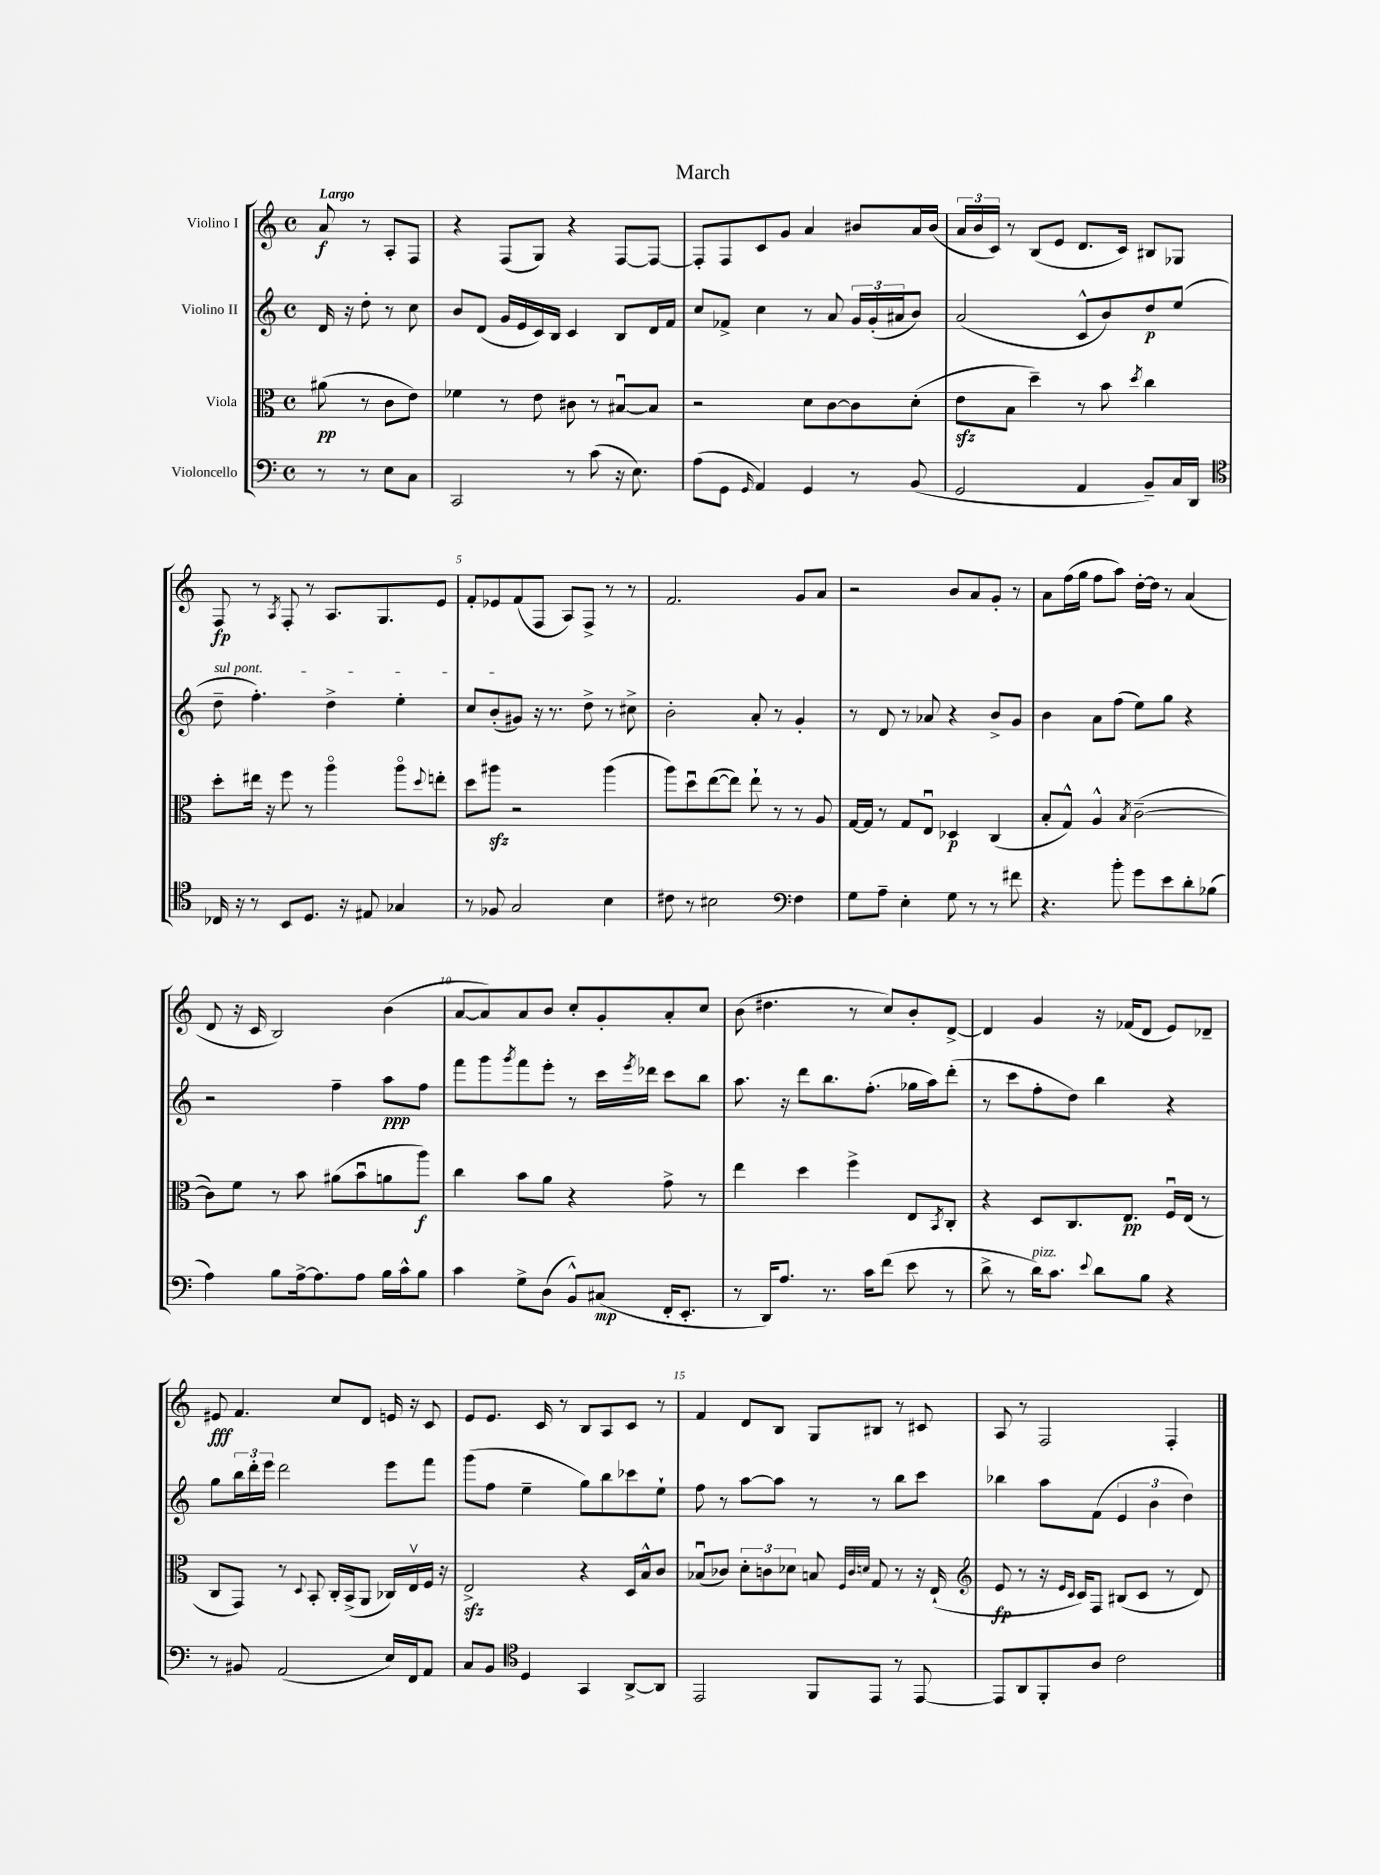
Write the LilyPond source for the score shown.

\header { title = "March" }
<<
\new StaffGroup <<
\new Staff = "s0" \with { instrumentName = "Violino I" } {
    \clef treble \key c \major \defaultTimeSignature \time 4/4 \partial 2 \tempo "Largo"
    a'8\f r8 a8-. f8 |
    r4 f8( g8) r4 f8~ f8~ |
    f8-. f8 c'8 g'8 a'4 bis'8 a'16 bis'16( |
    \tuplet 3/2 { a'16 b'16 c'16) } r8 b8( e'8 d'8. c'16) bis8 ges8 |
    f8\fp r8 \acciaccatura { a8 } f8-. r8 a8. g8. e'8 |
    f'8-. ees'8 f'8( f8 a8) f8-> r8 r8 |
    f'2. g'8 a'8 |
    r2 b'8 a'8 g'8-. r8 |
    a'8 f''16( g''16 f''8 a''8) d''16~-. d''16 r8 a'4( |
    d'8 r16 c'16 b2) b'4( |
    a'8~ a'8) a'8 b'8 c''8-. g'8-. a'8-. c''8 |
    b'8( dis''4. r8 c''8) b'8-. d'8~-> |
    d'4 g'4 r16 fes'16( d'8 e'8) des'8-- |
    eis'8\fff f'4. c''8 d'8 e'16 r16 c'8 |
    e'8 e'8. c'16 r8 b8 a8 c'8 r8 |
    f'4 d'8 b8 g8 bis8 r8 cis'8 |
    a8 r8 f2 f4-. \bar "|." |
}
\new Staff = "s1" \with { instrumentName = "Violino II" } {
    \clef treble \key c \major \defaultTimeSignature \time 4/4 \partial 2
    d'16 r16 d''8-. r8 c''8 |
    b'8 d'8( g'16 e'16 c'16) b16 c'4 b8 d'16 f'16 |
    c''8 fes'8-> c''4 r8 a'8 \tuplet 3/2 { g'16 g'16-.( ais'16 } b'8) |
    a'2( c'8-^ b'8) d''8\p e''8( |
    \once \override TextSpanner.bound-details.left.text = \markup { \italic "sul pont." } d''8--\startTextSpan f''4.-.) d''4-> e''4-. |
    c''8 b'8-.( gis'8\stopTextSpan) r16 r8. d''8-> r8 cis''8-> |
    b'2-. a'8-. r8 g'4-. |
    r8 d'8 r8 aes'8 r4 b'8-> g'8 |
    b'4 a'8 f''8( e''8) g''8 r4 |
    r2 f''4-- a''8\ppp f''8 |
    f'''8 g'''8 \acciaccatura { g'''8 } f'''8 e'''8-. r8 c'''16 \acciaccatura { e'''8 } des'''16 c'''8 b''8 |
    a''8. r16 d'''8 b''8. f''8.-.( ges''16 a''16) d'''8-.( |
    r8 c'''8 f''8-. d''8) b''4 r4 |
    g''8 \tuplet 3/2 { b''16 d'''16-. e'''16 } d'''2 e'''8 f'''8 |
    g'''8( f''8 e''4-- g''8) b''8 ces'''8 e''8-! |
    f''8 r8 a''8~ a''8 r8 r8 b''8 c'''8 |
    bes''4 a''8 f'8( \tuplet 3/2 { e'4 b'4 d''4) } \bar "|." |
}
\new Staff = "s2" \with { instrumentName = "Viola" } {
    \clef alto \key c \major \defaultTimeSignature \time 4/4 \partial 2
    ais'8\pp( r8 c'8 e'8) |
    fes'4 r8 e'8 cis'8 r8 bis8~\downbow bis8 |
    r2 d'8 c'8~ c'8 d'8-.( |
    e'8\sfz b8 d''4--) r8 b'8 \acciaccatura { d''8 } c''4 |
    d''8-. eis''16 r16 f''8 r8 a''4\flageolet a''8\flageolet \appoggiatura { d''8 } e''8-. |
    d''8 ais''8\sfz r2 ais''4( |
    a''8) d''8\downbow e''8~( e''8) e''8-! r8 r8 a8 |
    g16~ g16 r8 g8 e8\downbow des4\p c4( |
    b8-. g8-^) a4-^ \acciaccatura { b8 } c'2~--( |
    c'8) f'8 r8 b'8 ais'8( b'8\downbow a'8 a''8\f) |
    c''4 b'8 a'8 r4 g'8-> r8 |
    e''4 d''4 f''4-> e8 \acciaccatura { b,8 } c8-. |
    r4 d8 c8. e8.\pp f16\downbow e16( r8 |
    c8 g,8) r8 \appoggiatura { d8 } b,8-. c16-. b,16->( a,8 ces16) e16\upbow f16 r16 |
    e2->\sfz r4 d16 b16-^ c'8 |
    bes8\downbow( ces'8) \tuplet 3/2 { d'8-. c'8 des'8 } b8 \grace { f32 c'32 d'32 } g8 r8 r16 e16-!( |
    \clef treble e'8\fp r8 r16 \grace { e'16 c'16 } c'16) f8 bis8( c'8 r8 d'8) \bar "|." |
}
\new Staff = "s3" \with { instrumentName = "Violoncello" } {
    \clef bass \key c \major \defaultTimeSignature \time 4/4 \partial 2
    r8 r8 e8 c8 |
    c,2 r8 c'8( r16 e8.) |
    a8( g,8 \grace { g,16 } a,4) g,4 r8 b,8( |
    g,2 a,4 b,8--) c16 d,16 |
    \clef tenor ces16 r16 r8 b,8 d8. r16 eis8 ges4 |
    r8 fes8 g2 b4 |
    cis'8 r8 bis2 \clef bass f4 |
    g8 a8-- e4-. g8 r8 r8 fis'8 |
    r4. b'8-. g'8 e'8 d'8-. bes8( |
    a4) b8 a16~-> a8. a8 b16 c'16-^ b8 |
    c'4 g8-> d8( b,8-^) cis8\mp( f,16-. e,8.-. |
    r8 d,16) a8. r8. c'16 f'8( e'8 r8 |
    d'8-> r8 d'16^\markup { \italic "pizz." }) c'8. \appoggiatura { e'8 } d'8 b8 r4 |
    r8 bis,8 a,2( e16) f,16 a,8 |
    c8 b,8 \clef tenor d4 g,4 a,8~-> a,8 |
    e,2 f,8 e,8 r8 e,8~ |
    e,8 a,8 f,8-. a8 c'2 \bar "|." |
}
>>
>>
\layout { \context { \Score \override BarNumber.break-visibility = ##(#f #t #t) barNumberVisibility = #(every-nth-bar-number-visible 5) } }
